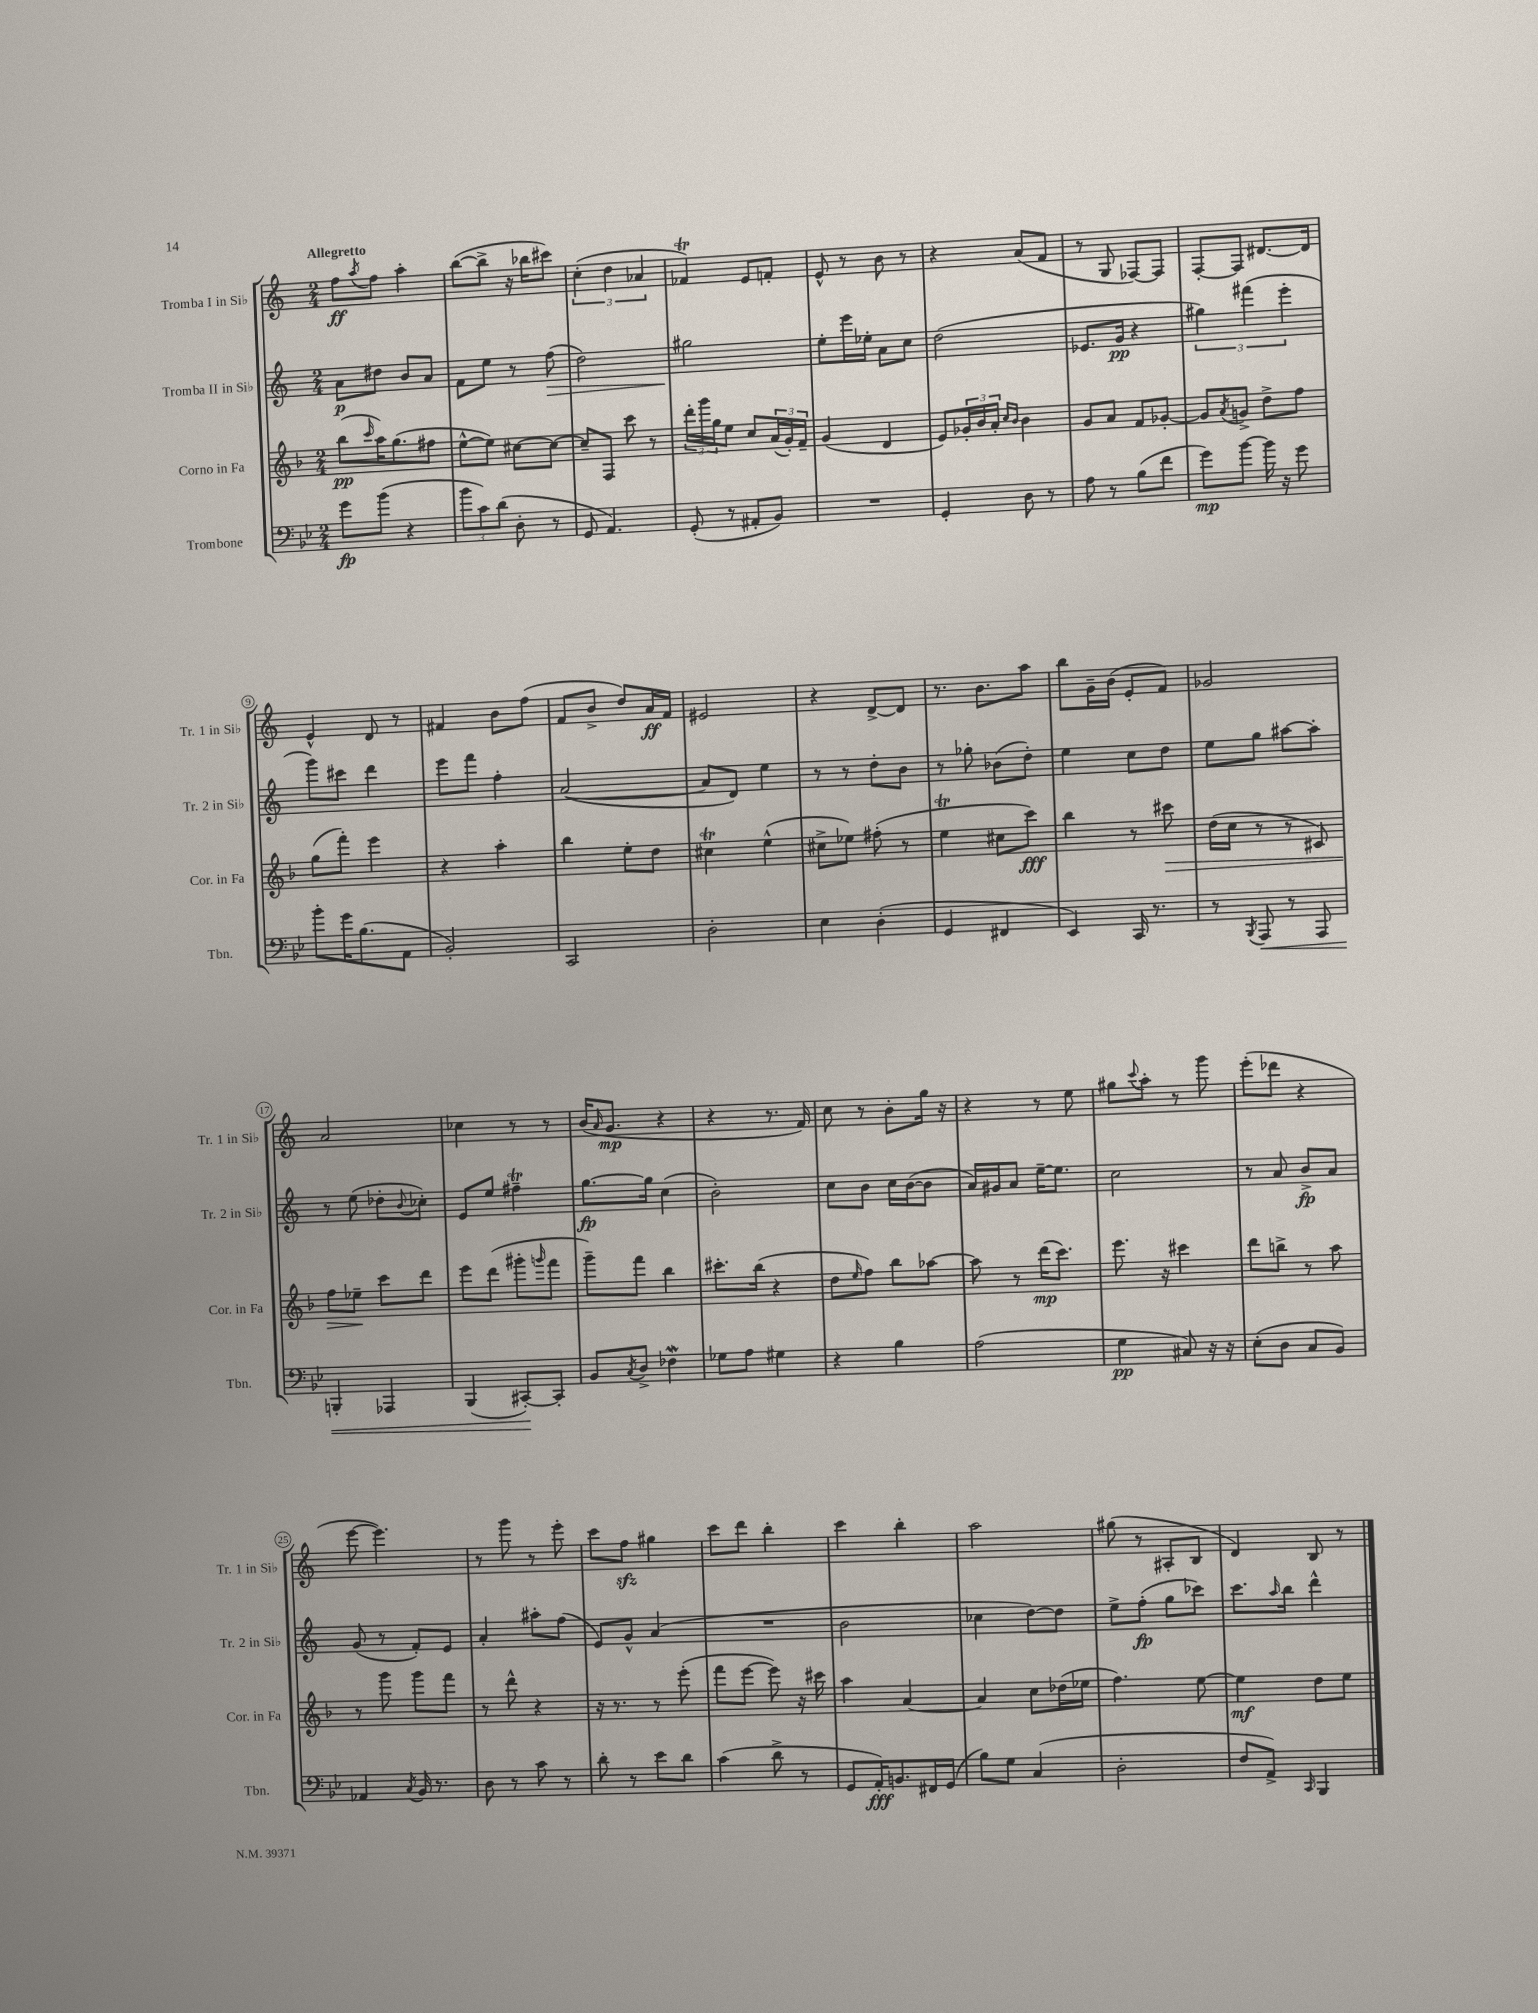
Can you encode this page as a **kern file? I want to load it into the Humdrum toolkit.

**kern	**kern	**kern	**kern
*staff4	*staff3	*staff2	*staff1
*clefF4	*clefG2	*clefG2	*clefG2
*k[b-e-]	*k[b-]	*k[]	*k[]
*M2/4	*M2/4	*M2/4	*M2/4
8g\L	(8bb-\L	8a\L	8ff\L
.	16qqccc/	.	8qaa/
(8b-\J	16aa\K)	8dd#\J	8ff\J
.	(8.gg\	.	.
4r	.	8b/L	4aa'\
.	8ff#\J	8a/J	.
=	=	=	=
12b-\L	[8ee^^\L	8f\L	([8bb\L
12c\)	.	.	.
.	8ee\]J)	8ee\J	8bb^\]J
(12d\J	.	.	.
8D'\	[8cc#\L	8r	16r
.	.	.	16bb-\LK
8r	8cc#\_J	(8ff\	8ccc#\J)
=	=	=	=
8GG/	8cc#~/]L	2dd\)	(6cc'\
4.AA/)	8F/J	.	.
.	.	.	6dd\
.	8ccc\	.	.
.	.	.	6a-/
.	8r	.	.
=	=	=	=
(8GG'/	24ddd'\LL	2gg#\	4f-/)
.	24ggg\	.	.
.	24gg\J	.	.
8r	8ee\J	.	.
8AA#'/L	8cc/L	.	8e/L
8BB-/J)	(24a/L	.	8f'/J
.	24g'/)	.	.
.	24f~/JJ	.	.
=	=	=	=
2r	(4g/	8ee'\L	8e^^/
.	.	16eee\L	8r
.	.	16ee-'\JJ	.
.	4d/	8a\L	8b\
.	.	8cc\J	8r
=	=	=	=
4GG'/	8e/L)	(2dd\	4r
.	24g-'/L	.	.
.	24b-/	.	.
.	24a'/JJ	.	.
.	16qqcc/LL	.	.
.	16qqb-/JJ	.	.
8D\	4b-\	.	(8a/L
8r	.	.	8f/J
=	=	=	=
8A\	8g/L	8.e-/L	8r
8r	8a/J	.	8G/
.	.	16g/Jk	.
(8B-\L	8f/L	4r	[8F-/L)
8f\J	[8g-'/J	.	8F-/]J
=	=	=	=
8g\L)	8g-/]L	6gg#\)	[8F'/L
.	8qa/	.	.
[8b-\J	8g^/J	.	8F/]J
.	.	(6fff#\	.
16b-\]	8dd^\L	.	[8.d#/L
16r	.	.	.
.	.	6eee'\	.
8g\	8ff\J	.	.
.	.	.	16d#/]Jk
=	=	=	=
8b-'\L	(8gg\L	8ggg\L)	4e^^/
16g\K	8fff'\J)	8ccc#\J	.
(8.B-\	.	.	.
.	4eee\	4ddd\	8d/
8AA\J	.	.	8r
=	=	=	=
2BB-'/)	4r	8eee\L	4f#/
.	.	8fff\J	.
.	4aa'\	4ff'\	8b\L
.	.	.	(8ff\J
=	=	=	=
2CC/	4bb-\	([2a/	8f/L
.	.	.	8b^/J
.	8ee'\L	.	8dd/L)
.	8dd\J	.	16a/L
.	.	.	16f/JJ
=	=	=	=
2D'\	4cc#\	8a/]L	2e#/
.	.	8d/J)	.
.	(4ee^^\	4ee\	.
=	=	=	=
4E-\	8cc#^\L	8r	4r
.	8ee-\J)	8r	.
(4D'\	(8ff#'\	8dd'\L	[8d^/L
.	8r	8b\J	8d/]J
=	=	=	=
4GG/	4ee\	8r	8.r
.	.	8gg-'\	.
.	.	.	8.b\L
4FF#/	8cc#\L	(8b-\L	.
.	8ccc\J)	8dd'\J)	8aa\J
=	=	=	=
4EE-/)	4bb-\	4ee\	8bb\L
.	.	.	16g~\L
.	.	.	(16b\JJ
16CC/	8r	8cc\L	8e'/L
8.r	.	.	.
.	8ccc#\	8dd\J	8f/J)
=	=	=	=
8r	(16dd\LL	8ee\L	2g-/
.	16cc\JJ	.	.
8qBBB-/	.	.	.
8AAA/	8r	8gg\J	.
8r	8r	[8aa#\L	.
8AAA/	8c#/)	8aa#'\]J	.
=	=	=	=
4BBB'/	8ff\L	8r	2a/
.	8ee-~\J	(8ee\	.
4AAA-/	8ccc\L	8dd-'\L	.
.	.	8qqb/	.
.	8ddd\J	8cc-'\J)	.
=	=	=	=
(4BBB-/	8eee\L	8e/L	4cc-\
.	(8ddd\J	8ee/J	.
[8CC#'/L)	8ggg#'\L	4ff#~\	8r
.	16qqggg/	.	.
8CC#'/]J	8fff\J	.	8r
=	=	=	=
8BB-/L	8ggg~\L)	[8.gg\L	(16b/LK
.	.	.	16qqa/
.	.	.	8.g/J
8qC/	.	.	.
8D^/J	8fff\J	.	.
.	.	16gg\]Jk	.
4F-\	4bb-\	(4cc\	4r
=	=	=	=
8G-\L	8.ccc#'\L	2b'\)	4r
8A\J	.	.	.
.	(16bb-\Jk	.	.
4G#\	4r	.	8.r
.	.	.	16f/)
=	=	=	=
4r	8dd\L	8cc\L	8cc\
.	16qqee/	.	.
.	8ff\J)	8b\J	8r
4B-\	8bb-\L	16cc\LL	8b'\L
.	.	([16b\J	.
.	[8aa-\J	8b\]J	16gg\Jk
.	.	.	16r
=	=	=	=
(2A\	8aa-\]	16a/LL)	4r
.	.	16g#/J	.
.	8r	8a/J	.
.	(16ddd\LK	[16ee~\LK	8r
.	8.ccc\J)	8.ee\]J	.
.	.	.	8ee\
=	=	=	=
4G\	8.eee\	2cc\	8gg#\L
.	.	.	8qqccc/
.	.	.	8aa'\J
.	16r	.	.
8C#/)	4ccc#\	.	8r
16r	.	.	8ggg\
16r	.	.	.
=	=	=	=
(8E-'\L	8ddd\L	8r	(8eee'\L
8D\J	8bb^\J	8a/	8ddd-\J
8C/L	8r	8b^/L	4r
8BB-/J)	8aa\	8a/J	.
=	=	=	=
4AA-/	8r	(8g/	[8eee\
.	8ggg\	8r	4.eee\])
8qC/	.	.	.
16BB-/	8ggg\L	8f'/L)	.
8.r	.	.	.
.	8fff\J	8e/J	.
=	=	=	=
8D\	8r	4a'/	8r
8r	8ddd^^\	.	8ggg\
8c\	4r	8aa#'\L	8r
8r	.	(8ff\J	8eee'\
=	=	=	=
8d'\	16r	8e/L)	8ccc\L
.	8.r	.	.
8r	.	8g^^/J	8ff\J
8e-\L	8r	(4a/	4gg#\
8d\J	(8eee'\	.	.
=	=	=	=
(4c\	8fff\L	2r	8ccc\L
.	[8eee\J	.	8ddd\J
8d^\	8eee\])	.	4bb'\
8r	16r	.	.
.	16ccc#\	.	.
=	=	=	=
8GG/L	4aa\	2b\	4ccc\
16AA'/K)	.	.	.
8.BB/	.	.	.
.	[4a/	.	4bb'\
16FF#/L	.	.	.
(16GG/JJ	.	.	.
=	=	=	=
8B-\L)	4a/]	4cc-\	2aa\
8G\J	.	.	.
(4C/	8cc\L	[8dd\L)	.
.	(16dd-\L	8dd\]J	.
.	16ee-\JJ	.	.
=	=	=	=
2D'\	4.ff\)	8ee^\L	(8gg#\
.	.	(8ff'\J	8r
.	.	8gg\L	8A#'/L
.	[8ee\	8ccc-\J)	8B/J
=	=	=	=
8F/L	4ee\]	8.ccc\L	4d/)
8AA^/J)	.	.	.
.	.	16qqaa/	.
.	.	16bb\Jk	.
16qqCC/	.	.	.
4BBB-/	8dd\L	4ddd^^\	8B/
.	8ee\J	.	8r
==	==	==	==
*-	*-	*-	*-
